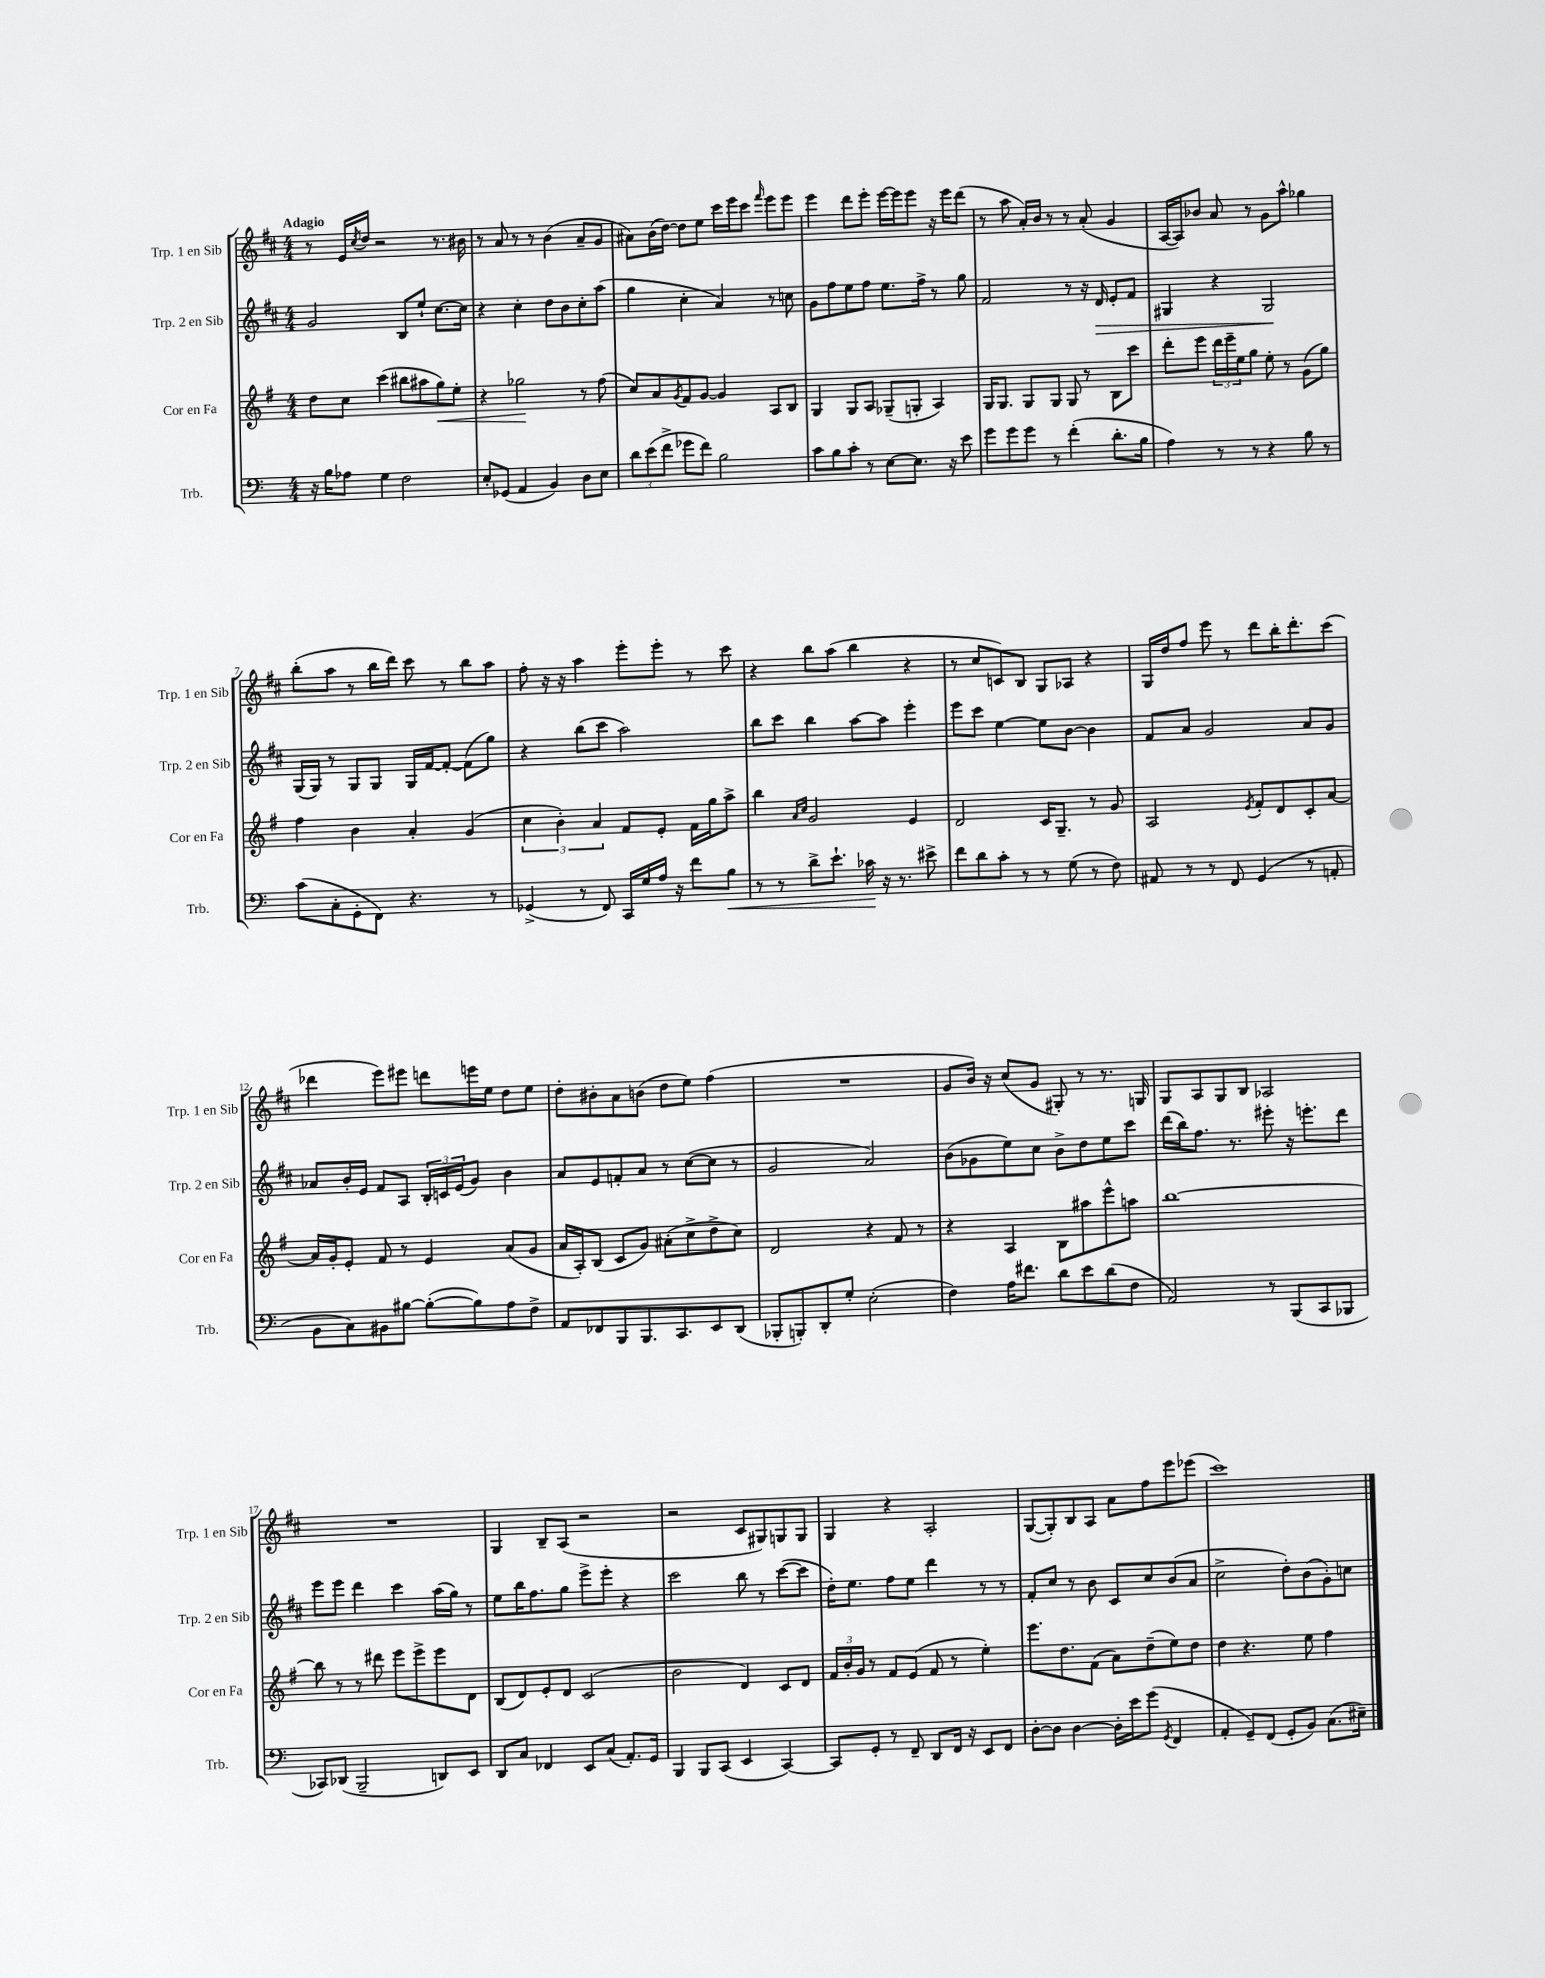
<<
\new StaffGroup <<
\new Staff = "s0" \with { instrumentName = "Trp. 1 en Sib" shortInstrumentName = "Trp. 1 en Sib" } {
    \clef treble \key d \major \numericTimeSignature \time 4/4 \tempo "Adagio"
    r8 e'16 \acciaccatura { cis''8 } d''16 r2 r8. bis'16 |
    r8 a'8 r8 r8 b'4( a'8-- g'8 |
    ais'8) b'16( d''16~) d''8 e''8 cis'''16 e'''16 cis'''8 \grace { fis'''16 } e'''8 e'''8 |
    e'''4 d'''8 e'''8-. e'''16~ e'''16 e'''8 r16 e'''16 d'''8( |
    r8 a''8 a'16-.) b'16 r8 r8 a'8-.( g'4 |
    a16~ a16) bes'8 a'8 r8 g'8 a''8-^ ges''4 |
    b''8-.( a''8 r8 b''16 d'''16) cis'''8 r8 b''8 a''8 |
    fis''8-. r16 r16 a''4 e'''8-. e'''8-. r8 cis'''8 |
    r4 b''8 a''8( b''4 r4 |
    r8 cis''8 c'8) b8 g8 aes8 r4 |
    g16 d''16 fis''8 e'''8 r8 d'''8 b''16-. d'''8.-. cis'''8( |
    des'''4 e'''8) eis'''8 d'''8 e'''16 e''16 d''8 e''8 |
    d''8-. bis'8-. a'8 b'8( d''8 e''8) fis''4( |
    R1 |
    g'8 b'16) r16 cis''8( g'8 gis8-.) r8 r8. g16 |
    g8 a8 g8 b8 aes2 |
    R1 |
    g4 b8-- a8( r2 |
    r2 cis'8 gis8) g8 g8 |
    g4 r4 a2-. |
    g8~( g8-.) b8 a8 a'8 fis''8 e'''8 ees'''8( |
    cis'''1) \bar "|." |
}
\new Staff = "s1" \with { instrumentName = "Trp. 2 en Sib" shortInstrumentName = "Trp. 2 en Sib" } {
    \clef treble \key d \major \numericTimeSignature \time 4/4
    g'2 b8 e''8-! cis''8.~ cis''16 |
    r4 cis''4-. d''8 b'8 cis''8-. a''8( |
    g''4 cis''4-. a'4) r8 c''8 |
    g'8 fis''8 e''8 fis''8 e''8. fis''16-> r8 g''8 |
    fis'2 r8 r16 d'16\> e'8-. fis'8 |
    gis4 r4 gis2\! |
    g16( g16) r8 g8 g8 g16 fis'16~ fis'8~-. fis'8( g''8) |
    r4 b''8( cis'''8 a''2) |
    b''8 cis'''8 b''4 a''8~ a''8 e'''4-. |
    e'''8 cis'''8 e''4~ e''8 b'8~ b'4 |
    fis'8 a'8 g'2 a'8 g'8 |
    aes'8 b'16-. e'16 fis'8 a8 \tuplet 3/2 { b16-. c'16 e'16( } g'8) b'4 |
    a'8 e'8 f'8-. a'8 r8 cis''8~( cis''8 r8 |
    g'2 a'2) |
    b'8( ges'8 e''8) cis''8 b'8-> d''8 e''8 cis'''8 |
    d'''16( b''16) fis''8. r8. eis'''8-. r16 e'''8.-. d'''8 |
    e'''8 e'''8 d'''4 cis'''4 a''16( g''16) r8 |
    e''8 b''16 fis''8. g''8 e'''8-> e'''8-. r4 |
    cis'''2 b''8 r8 cis'''8~( cis'''8 |
    d''16-.) e''8. fis''8 e''8 d'''4 r8 r8 |
    fis'8-. cis''8 r8 b'8 cis'8 cis''8 b'8( a'8 |
    cis''2-> d''8-.) b'8( g'8-.) c''8 \bar "|." |
}
\new Staff = "s2" \with { instrumentName = "Cor en Fa" shortInstrumentName = "Cor en Fa" } {
    \clef treble \key g \major \numericTimeSignature \time 4/4
    d''8 c''8 c'''4( bis''8 ais''8 g''8\<) e''8-. |
    r4 ges''2\! r8 fis''8( |
    c''8) a'8 \acciaccatura { g'8 } fis'8 g'8~ g'4 a8 b8 |
    g4 g8 a8 ges8--( g8-. a4) |
    g16 g8. g8 g8 g8 r8 b8 c'''8 |
    d'''8-. e'''8 \tuplet 3/2 { d'''16 e'''16-- e''16 } g''8 e''8-. r8 g'8( g''8) |
    fis''4 b'4 a'4-. g'4( |
    \tuplet 3/2 { c''4 b'4-.) a'4 } fis'8 e'8-. fis'16 g''16 a''8-> |
    b''4 \grace { a'16 c''16 } g'2 e'4 |
    d'2 c'16 g8.-- r8 g'8 |
    a2 \acciaccatura { e'8 } fis'8-. d'8 c'8-. a'8~ |
    a'16 g'16-. e'8-. fis'8 r8 e'4 a'8( g'8 |
    a'16 a16-.) b8( c'8 g'8) ais'8-.( c''8-> d''8-> c''8) |
    d'2 r4 fis'8 r8 |
    r4 a4 b8 ais''8 e'''8-^ a''8 |
    b''1~ |
    b''8 r8 r8 dis'''8 e'''8 e'''8-> e'''8 d'8 |
    b8( d'8) e'8-. d'8 c'2( |
    b'2 d'4) c'8 d'8 |
    \tuplet 3/2 { fis'16 b'16-. g'16 } r8 fis'8 e'8( fis'8 r8 e''4-.) |
    e'''8. d''8. fis'8( a'8) d''8--( e''8) d''8 |
    d''4 r4. e''8 fis''4 \bar "|." |
}
\new Staff = "s3" \with { instrumentName = "Trb." shortInstrumentName = "Trb." } {
    \clef bass \key c \major \numericTimeSignature \time 4/4
    r16 b16 aes8 g4 f2 |
    e8-. ges,8( a,4 b,4) d8 e8 |
    \tuplet 3/2 { d'8 e'8( f'8-> } ges'8 f'8) b2 |
    c'8 b8 c'8-. r8 e8~ e8. r16 e'8 |
    g'8 g'8 g'8 r8 f'4-.( d'8.-. b16 |
    a4) r8 r8 r4 b8 r8 |
    c'8( c8-. g,8-. f,8) r4. r8 |
    ges,4->( r8 f,8) c,16 g16 a16 r16 f'8 b8\< |
    r8 r8 d'8-> e'8.-! ces'16\! r16 r8. eis'8-> |
    f'8 d'8 c'8-. r8 r8 g8( r8 f8) |
    ais,8 r8 r8 f,8 g,4( r8 a,8-. |
    b,8 c8) bis,8 bis8~ bis8~-.( bis8) a8 f8-> |
    a,8 fes,8 b,,8 b,,8. c,8. e,8 d,8( |
    bes,,8-. b,,8-.) d,8-. g8-. e2-.( |
    f4) a16 fis'8. d'8 e'8 d'8( f8 |
    a,2) r8 b,,8( c,8 bes,,8 |
    ces,8) des,8( b,,2-- d,8) e,8 |
    d,8 c8 fes,4 e,8 c8( a,8.-.) g,16 |
    b,,4 b,,8 c,8( e,4 c,4~) |
    c,8 g,8-. r8 f,8-- d,8 f,16 r16 e,8 f,8 |
    d8~-. d8 d4~ d16-. e'16 g'8( \acciaccatura { g,8 } f,4 |
    a,4-. g,8--) f,8( g,8-. b,8) c8.( eis16--) \bar "|." |
}
>>
>>
